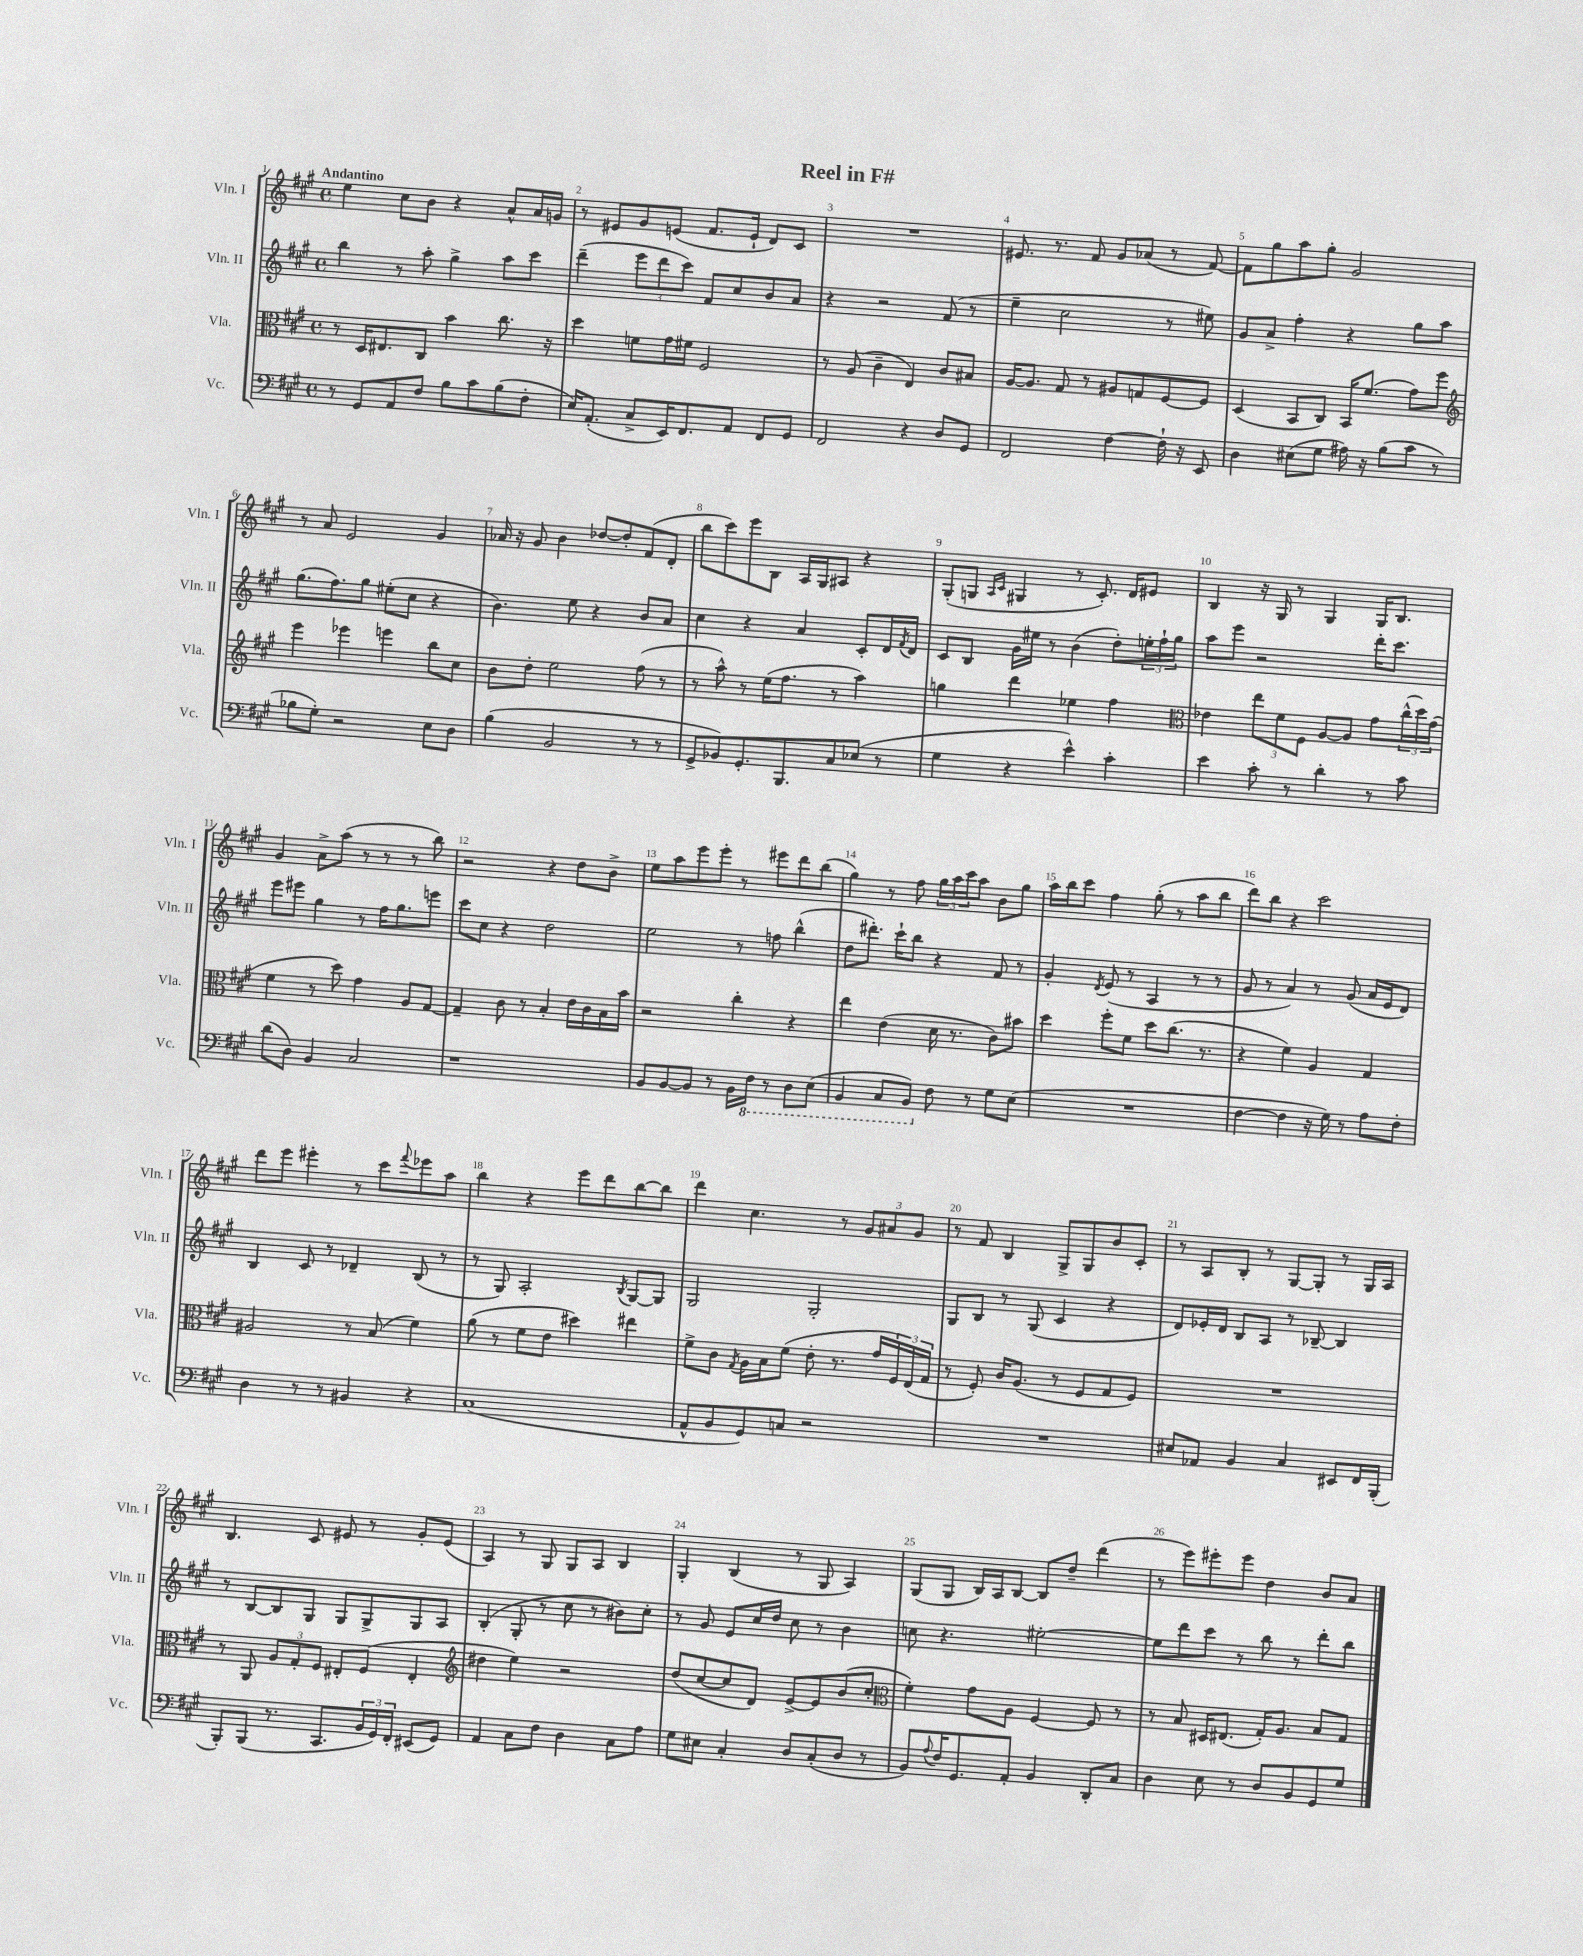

**kern	**kern	**kern	**kern
*staff4	*staff3	*staff2	*staff1
*clefF4	*clefC3	*clefG2	*clefG2
*k[f#c#g#]	*k[f#c#g#]	*k[f#c#g#]	*k[f#c#g#]
*M4/4	*M4/4	*M4/4	*M4/4
*met(c)	*met(c)	*met(c)	*met(c)
8r	8r	4bb	4ee
8GG#	16D	.	.
.	8.E#	.	.
8AA	.	8r	8cc#
8F#	8C#	8aa'	8b
8B	4b	4gg#^	4r
8c#	.	.	.
(8B	8.cc#	8aa	8a^^
8F#'	.	8ccc#	16a
.	16r	.	16g
=	=	=	=
16E)	4dd	(4ddd~	8r
(8.AA'	.	.	.
.	.	.	8e#
8C#^	8f	12eee	8g#
.	.	12ddd	.
16EE)	16g#	.	(8e
.	.	12ccc#)	.
8.FF#	16f#	.	.
.	2F#	8f#	8.f#
8AA	.	8cc#	.
.	.	.	16e`
8FF#	.	8b	8d)
8GG#	.	8a	8c#
=	=	=	=
2FF#	8r	4r	1r
.	(8A	.	.
.	4c#~	2r	.
4r	4E)	.	.
8D	8c#	(8f#	.
8GG#	8B#	8r	.
=	=	=	=
2FF#	[16A	4ee~	8.e#
.	8.A]	.	.
.	.	.	8.r
.	8G#	2cc#	.
.	8r	.	8f#
[4F#	8A#	.	8g#
.	8G	.	(8a-
16F#`]	[8F#	8r	8r
16r	.	.	.
8EE	8F#]	8ee#)	[8f#)
=	=	=	=
4D	(4D	8g#	8f#]
.	.	8a^	8gg#
(8E#	8BB	4ff#'	8aa
8G#	8C#)	.	8gg#'
16A#)	16BB	4r	2g#
16r	(8.f#	.	.
(8B	.	.	.
8c#	8g#)	8gg#	.
8r	8ff#	8aa	.
=	=	=	=
*	*clefG2	*	*
8B-	4eee	(8.gg#	8r
8G#')	.	.	8a
.	.	8.ff#)	.
2r	4eee-	.	2e
.	.	8gg#	.
.	4eee	(8ee#'	.
.	.	8cc#	.
8E	8bb	4r	4g#
8D	8cc#	.	.
=	=	=	=
(4B	8b	4.b)	16a-
.	.	.	16r
.	8dd'	.	8g#
2BB	2ee	.	4b
.	.	8ee	.
.	.	4r	[8dd-
.	.	.	8dd-']
8r	(8ff#	8b	(8f#
8r	8r	8a	8d'
=	=	=	=
8GG#^	8r	4cc#	8bb
8BB-)	8aa^^)	.	8ccc#)
8.GG#'	8r	4r	8eee
.	(16ee	.	8B
8.BBB	8.ff#	.	.
.	.	4a	16A
.	.	.	16G#
8C#	8r	.	8A#
(8E-	4aa)	8c#'	4r
8r	.	16d	.
.	.	8qf#	.
.	.	16d	.
=	=	=	=
4G#	4gg	8c#	(8G#'
.	.	8B	8G
.	.	.	16qqA
.	.	.	16qqc#
4r	4ddd	16g#	4G#
.	.	16ee#	.
.	.	8r	.
4e^^)	4ee-	(4b	8r
.	.	.	8.c#')
4c#'	4ff#	8dd')	.
.	.	.	16d
.	.	24ee'	8e#
.	.	24ff#`	.
.	.	24gg#	.
=	=	=	=
*	*clefC3	*	*
4e	4e-	8aa	4B
.	.	8eee	.
8c#'	12ee	2r	16r
.	.	.	16G#
.	12f#	.	.
8r	.	.	8r
.	12F#	.	.
4d'	[8A	.	4G#
.	8A]	.	.
8r	8g#	16ddd'	16G#
.	.	8.ccc#	8.B
8c#	(24cc#^^	.	.
.	24dd)	.	.
.	(24g#	.	.
=	=	=	=
(8d	4f#	8eee	4g#
8D)	.	8eee#	.
4BB	8r	4gg#	8a^
.	8dd)	.	(8aa
2C#	4g#	8r	8r
.	.	16ff#	8r
.	.	8.gg#	.
.	8A	.	8r
.	[8G#	8eee	8bb)
=	=	=	=
1r	4G#~]	8ccc#	2r
.	.	8cc#	.
.	8c#	4r	.
.	8r	.	.
.	4B'	2dd	4r
.	16e	.	8dd
.	16c#	.	.
.	16B	.	8b^
.	16b	.	.
=	=	=	=
8BB	2r	2ee	8ee
[8BB	.	.	8aa
8BB]	.	.	8eee
8r	.	.	8eee'
16BB	4cc#'	8r	8r
16FF#	.	.	.
8r	.	8ff	8eee#
8DD	4r	(4bb^^	8ddd
(8EE	.	.	(8bb
=	=	=	=
4BBB	4ee	8dd	4gg#)
.	.	8.ddd#')	.
8CC#	(4e	.	8r
.	.	16ccc#`	.
8BBB)	.	8bb	8ff#
8F#	16d	4r	24gg#
.	.	.	24aa
.	8.r	.	.
.	.	.	24ccc#
8r	.	.	8aa
8G#	8c#)	8f#	8b
(8E	8b#	8r	8gg#
=	=	=	=
1r	4dd	4g#'	16aa
.	.	.	16bb
.	.	.	8ccc#
.	.	8qd	.
.	8ff#'	(8e	4ff#
.	8f#	8r	.
.	8dd	4A	(8gg#'
.	(8.cc#	.	8r
.	.	8r	8aa
.	8.r	.	.
.	.	8r	8bb
=	=	=	=
[4F#	4r	8g#	8ddd)
.	.	8r	8bb
4F#]	4f#)	4a)	4r
16r	4A	8r	2ccc#
16G#)	.	.	.
8r	.	(8g#	.
8A	4G#	16a	.
.	.	16e	.
8F#'	.	8d)	.
=	=	=	=
4D	2A#	4B	8ddd
.	.	.	8eee
8r	.	8c#	4eee#'
8r	.	8r	.
4BB#	8r	4d-~	8r
.	(8B	.	8ccc#
.	.	.	8qqfff#
4r	4f#)	(8B	8eee-
.	.	8r	8aa
=	=	=	=
(1C#	(8a	8r	4bb
.	8r	8G#)	.
.	8f#	2A'	4r
.	8e	.	.
.	4dd#)	.	8eee
.	.	.	8ddd
.	.	8qB	.
.	4ee#	[8G#	[8bb
.	.	8G#]	8bb]
=	=	=	=
8AA^^	8f#^	2G#	4ddd
8BB	8c#	.	.
.	8qG#	.	.
8GG#)	16A	.	4.cc#
.	16B	.	.
8C	(8f#	.	.
2r	8e'	2G#'	.
.	8.r	.	8r
.	.	.	12g#
.	16g#	.	.
.	.	.	12a#
.	24F#)	.	.
.	(24E	.	12g#
.	24G#	.	.
=	=	=	=
1r	8r	8G#	8r
.	8F#')	8B	8f#
.	16c#	8r	4B
.	(8.A	.	.
.	.	(8G#	.
.	8r	4c#	8G#^
.	8F#	.	8G#
.	8G#	4r	8b
.	8F#)	.	8c#'
=	=	=	=
8E#	1r	8d)	8r
8AA-	.	16e-'	8A
.	.	16d	.
4BB	.	8B	8B'
.	.	8A	8r
4C#	.	8r	[8G#
.	.	[8B-~	8G#']
8EE#	.	4B-]	8r
16FF#	.	.	16G#
(16BBB'	.	.	16A
=	=	=	=
8BBB')	8r	8r	4.B
(8BBB	8AA	[8B	.
8.r	12A	8B]	.
.	12G#'	.	.
.	.	8G#	8c#
.	12F#	.	.
8.CC#	.	.	.
.	8E#'	8G#	8e#
24BB	(8F#	8G#^	8r
24GG#)	.	.	.
24FF#'	.	.	.
(8EE#	4E#'	8G#	8g#'
8GG#)	.	8A	(8e#
=	=	=	=
*	*clefG2	*	*
4AA	4dd#	(4B'	4A)
8C#	4ee)	8G#'	8r
8F#	.	8r	8G#
4D	2r	8cc#	8G#
.	.	8r	8A
8C#	.	8b#)	4B
8A	.	8cc#'	.
=	=	=	=
8G#	(8dd	8r	4G#'
8E#	[8cc#	8g#	.
4C#'	8cc#]	8e	(4B
.	8d)	16cc#	.
.	.	16dd	.
8D	[8e^	8cc#	8r
(8C#'	8e]	8r	8G#
8D	(8b	4b	4A)
8r	8cc#'	.	.
=	=	=	=
*	*clefC3	*	*
8BB)	4f#')	8cc	(8G#
8qqA	.	.	.
16F#	.	4.r	8G#
8.GG#	.	.	.
.	8g#	.	16B)
.	.	.	16A
8AA'	8A	.	[8B
4BB	[4F#	[2ee#'	8B]
.	.	.	8dd~
8DD'	8F#]	.	(4ddd
8C#	8r	.	.
=	=	=	=
4D	8r	8ee#]	8r
.	8B	8ddd	8eee)
8E	16D#	8ccc#	8eee#'
.	(8.E#	.	.
8r	.	8r	8eee#
8D	16G#')	8bb	4dd
.	8.A	.	.
8BB	.	8r	.
8GG#	8B	8ddd'	8b
8G#	8G#	8bb	8a
==	==	==	==
*-	*-	*-	*-
